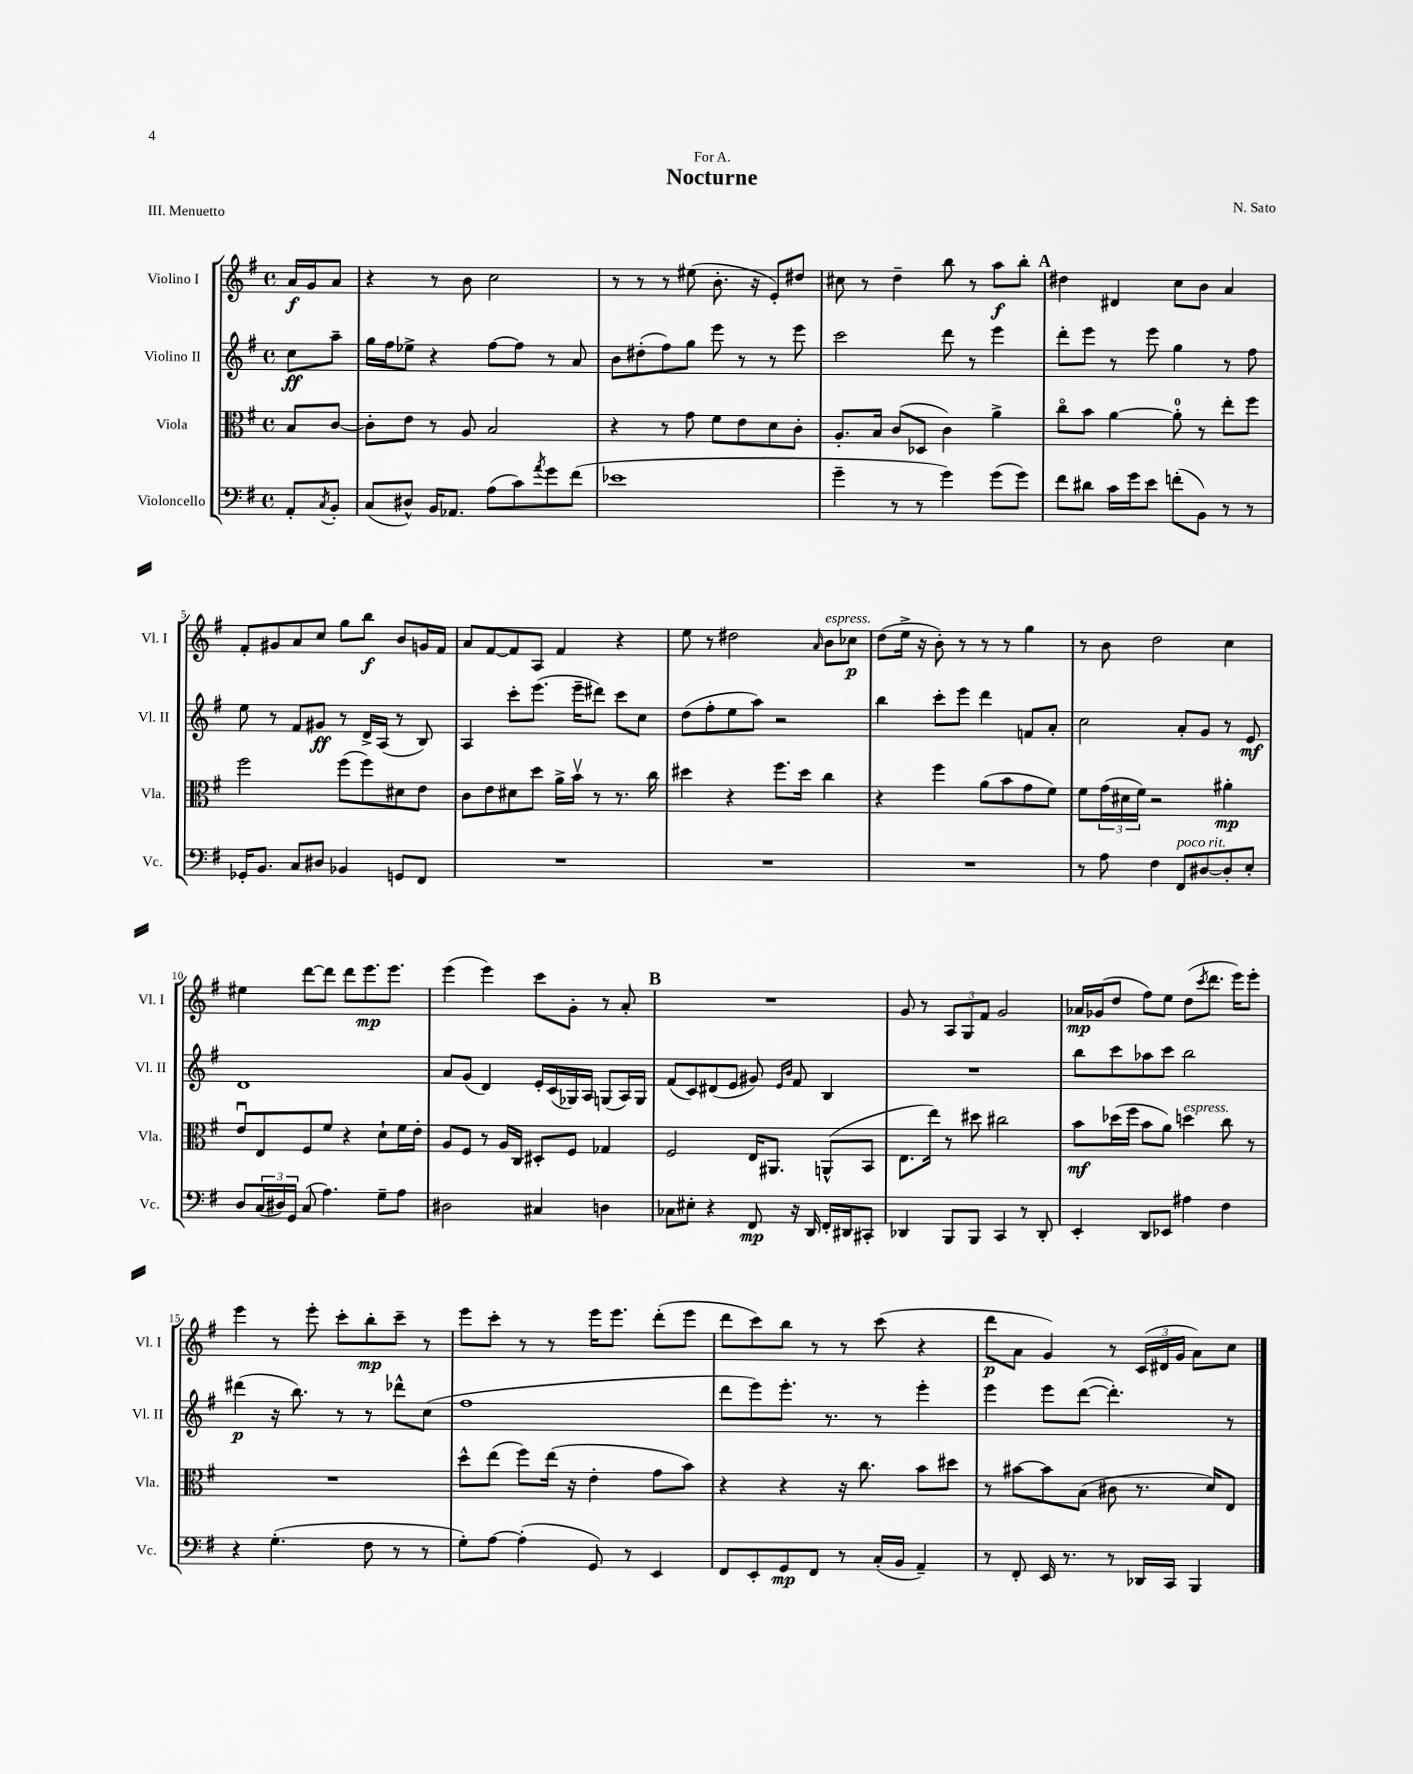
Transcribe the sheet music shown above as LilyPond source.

\header { title = "Nocturne" composer = "N. Sato" dedication = "For A." piece = "III. Menuetto" }
<<
\new StaffGroup <<
\new Staff = "s0" \with { instrumentName = "Violino I" shortInstrumentName = "Vl. I" } {
    \clef treble \key g \major \defaultTimeSignature \time 4/4 \partial 4
    a'16\f g'16 a'8 |
    r4 r8 b'8 c''2 |
    r8 r8 r8 eis''8( b'8.-. r16 e'8-.) dis''8 |
    cis''8 r8 d''4-- b''8 r8 a''8\f b''8-. |
    \mark \markup { \bold "A" } dis''4 dis'4 c''8 b'8 a'4 |
    fis'8-. gis'8 a'8 c''8 g''8 b''8\f b'8 g'16 fis'16 |
    a'8 fis'8~ fis'8 a8 fis'4 r4 |
    e''8 r8 dis''2 \grace { a'16 } b'8^\markup { \italic "espress." } ces''8\p |
    d''8( e''16-> r16 b'8-.) r8 r8 r8 g''4 |
    r8 b'8 d''2 c''4 |
    eis''4 d'''8~ d'''8 d'''8 e'''8.\mp e'''8. |
    e'''4( e'''4) c'''8 g'8-. r8 a'8-. |
    \mark \markup { \bold "B" } R1 |
    g'8 r8 \tuplet 3/2 { a8 g8 fis'8 } g'2 |
    aes'16\mp ges'16( d''8 fis''8) e''8 d''8( \acciaccatura { c'''8 } d'''8. e'''16) e'''8-. |
    e'''4 r8 e'''8-. c'''8-. b''8-.\mp c'''8-- r8 |
    e'''8 c'''8-. r8 r8 e'''16 e'''8. d'''8-.( e'''8 |
    d'''8 c'''8) b''8 r8 r8 c'''8( r4 |
    d'''8\p a'8 g'4) r8 \tuplet 3/2 { c'16( dis'16 g'16 } a'8) c''8 \bar "|." |
}
\new Staff = "s1" \with { instrumentName = "Violino II" shortInstrumentName = "Vl. II" } {
    \clef treble \key g \major \defaultTimeSignature \time 4/4 \partial 4
    c''8\ff a''8-- |
    g''16 fis''16 ees''8-> r4 fis''8~ fis''8 r8 a'8 |
    b'8 dis''8-.( fis''8) g''8 e'''8 r8 r8 e'''8 |
    c'''2 d'''8 r8 e'''4 |
    \mark \markup { \bold "A" } d'''8-. e'''8 r8 e'''8 g''4 r8 fis''8 |
    e''8 r8 fis'8 gis'8\ff r8 d'16-> a16( r8 b8) |
    a4 c'''8-. e'''8.( e'''16-- dis'''8) c'''8 c''8 |
    d''8( fis''8-. e''8 a''8) r2 |
    b''4 c'''8-. e'''8 d'''4 f'8 a'8-. |
    c''2 a'8-. g'8 r8 e'8\mf |
    d'1 |
    a'8 g'8( d'4) e'16-. c'16( ges16) a16 g8( a16) g16 |
    \mark \markup { \bold "B" } fis'8( c'8) dis'8( e'8 gis'8) \grace { e'16 b'16 } fis'8 b4 |
    R1 |
    b''8 c'''8 aes''8 c'''8 b''2 |
    dis'''4\p( r16 b''8.) r8 r8 des'''8-^ c''8( |
    fis''1 |
    d'''8 e'''8) e'''8.-. r8. r8 e'''4-. |
    e'''4 e'''8 d'''8~( d'''4.-.) r8 \bar "|." |
}
\new Staff = "s2" \with { instrumentName = "Viola" shortInstrumentName = "Vla." } {
    \clef alto \key g \major \defaultTimeSignature \time 4/4 \partial 4
    b8 c'8~ |
    c'8-. e'8 r8 a8 b2 |
    r4 r8 g'8 fis'8 e'8 d'8 c'8-. |
    a8.-. b16 c'8( des8 c'4) a'4-> |
    \mark \markup { \bold "A" } c''8\flageolet b'8 a'4~ a'8-0-. r8 e''8-. fis''8 |
    fis''2 fis''8( fis''8) dis'8 e'8 |
    c'8 e'8 dis'8 d''8 a'16-> b'16\upbow r8 r8. c''16 |
    dis''4 r4 fis''8. dis''16 c''4 |
    r4 fis''4 a'8( b'8 g'8 fis'8) |
    fis'8 \tuplet 3/2 { g'16( dis'16 fis'16) } r2 ais'4-.\mp |
    e'8\downbow e8 fis8 fis'8 r4 d'8-! fis'16 e'16-. |
    a8 fis8 r8 a16 c16 dis8-. fis8 ges4 |
    \mark \markup { \bold "B" } fis2 e16 ais,8. a,8-^( b,8 |
    e8. e''16) r8 dis''8 cis''2 |
    b'8\mf des''16( fis''16 b'8 a'8) d''4^\markup { \italic "espress." } c''8 r8 |
    R1 |
    d''8-^ e''8( fis''8) e''16( r16 e'4-. g'8 b'8) |
    r4 r4 r16 c''8. b'8 dis''8 |
    r8 bis'8~ bis'8 b8( cis'8 r8. d'16) e8 \bar "|." |
}
\new Staff = "s3" \with { instrumentName = "Violoncello" shortInstrumentName = "Vc." } {
    \clef bass \key g \major \defaultTimeSignature \time 4/4 \partial 4
    a,8-. \acciaccatura { c8 } b,8-. |
    c8( dis8-^) b,16 aes,8. a8( c'8) \acciaccatura { a'8 } g'8 fis'8( |
    ees'1 |
    g'4-- r8 r8 g'4) g'8( g'8) |
    \mark \markup { \bold "A" } fis'8 dis'8 c'16 g'16 e'8 f'8-.( b,8) r8 r8 |
    ges,16-. b,8. c8 dis8 bes,4 g,8 fis,8 |
    R1 |
    R1 |
    R1 |
    r8 a8 fis4 fis,8^\markup { \italic "poco rit." } dis8~ dis8-. e8-. |
    d8 \tuplet 3/2 { c16( dis16) g,16 } c8( a4.) g8-- a8 |
    dis2 cis4 d4 |
    \mark \markup { \bold "B" } ces8 eis8-. r4 fis,8\mp r16 d,16 fis,16-. dis,16 cis,8-. |
    des,4 b,,8 b,,8 c,4 r8 des,8-. |
    e,4-. d,8 ees,8 ais4 fis4 |
    r4 g4.-.( fis8 r8 r8 |
    g8-.) a8~ a4-.( g,8) r8 e,4 |
    fis,8 e,8-. g,8\mp fis,8 r8 c16-.( b,16 a,4--) |
    r8 fis,8-. e,16 r8. r8 des,16 c,16 b,,4 \bar "|." |
}
>>
>>
